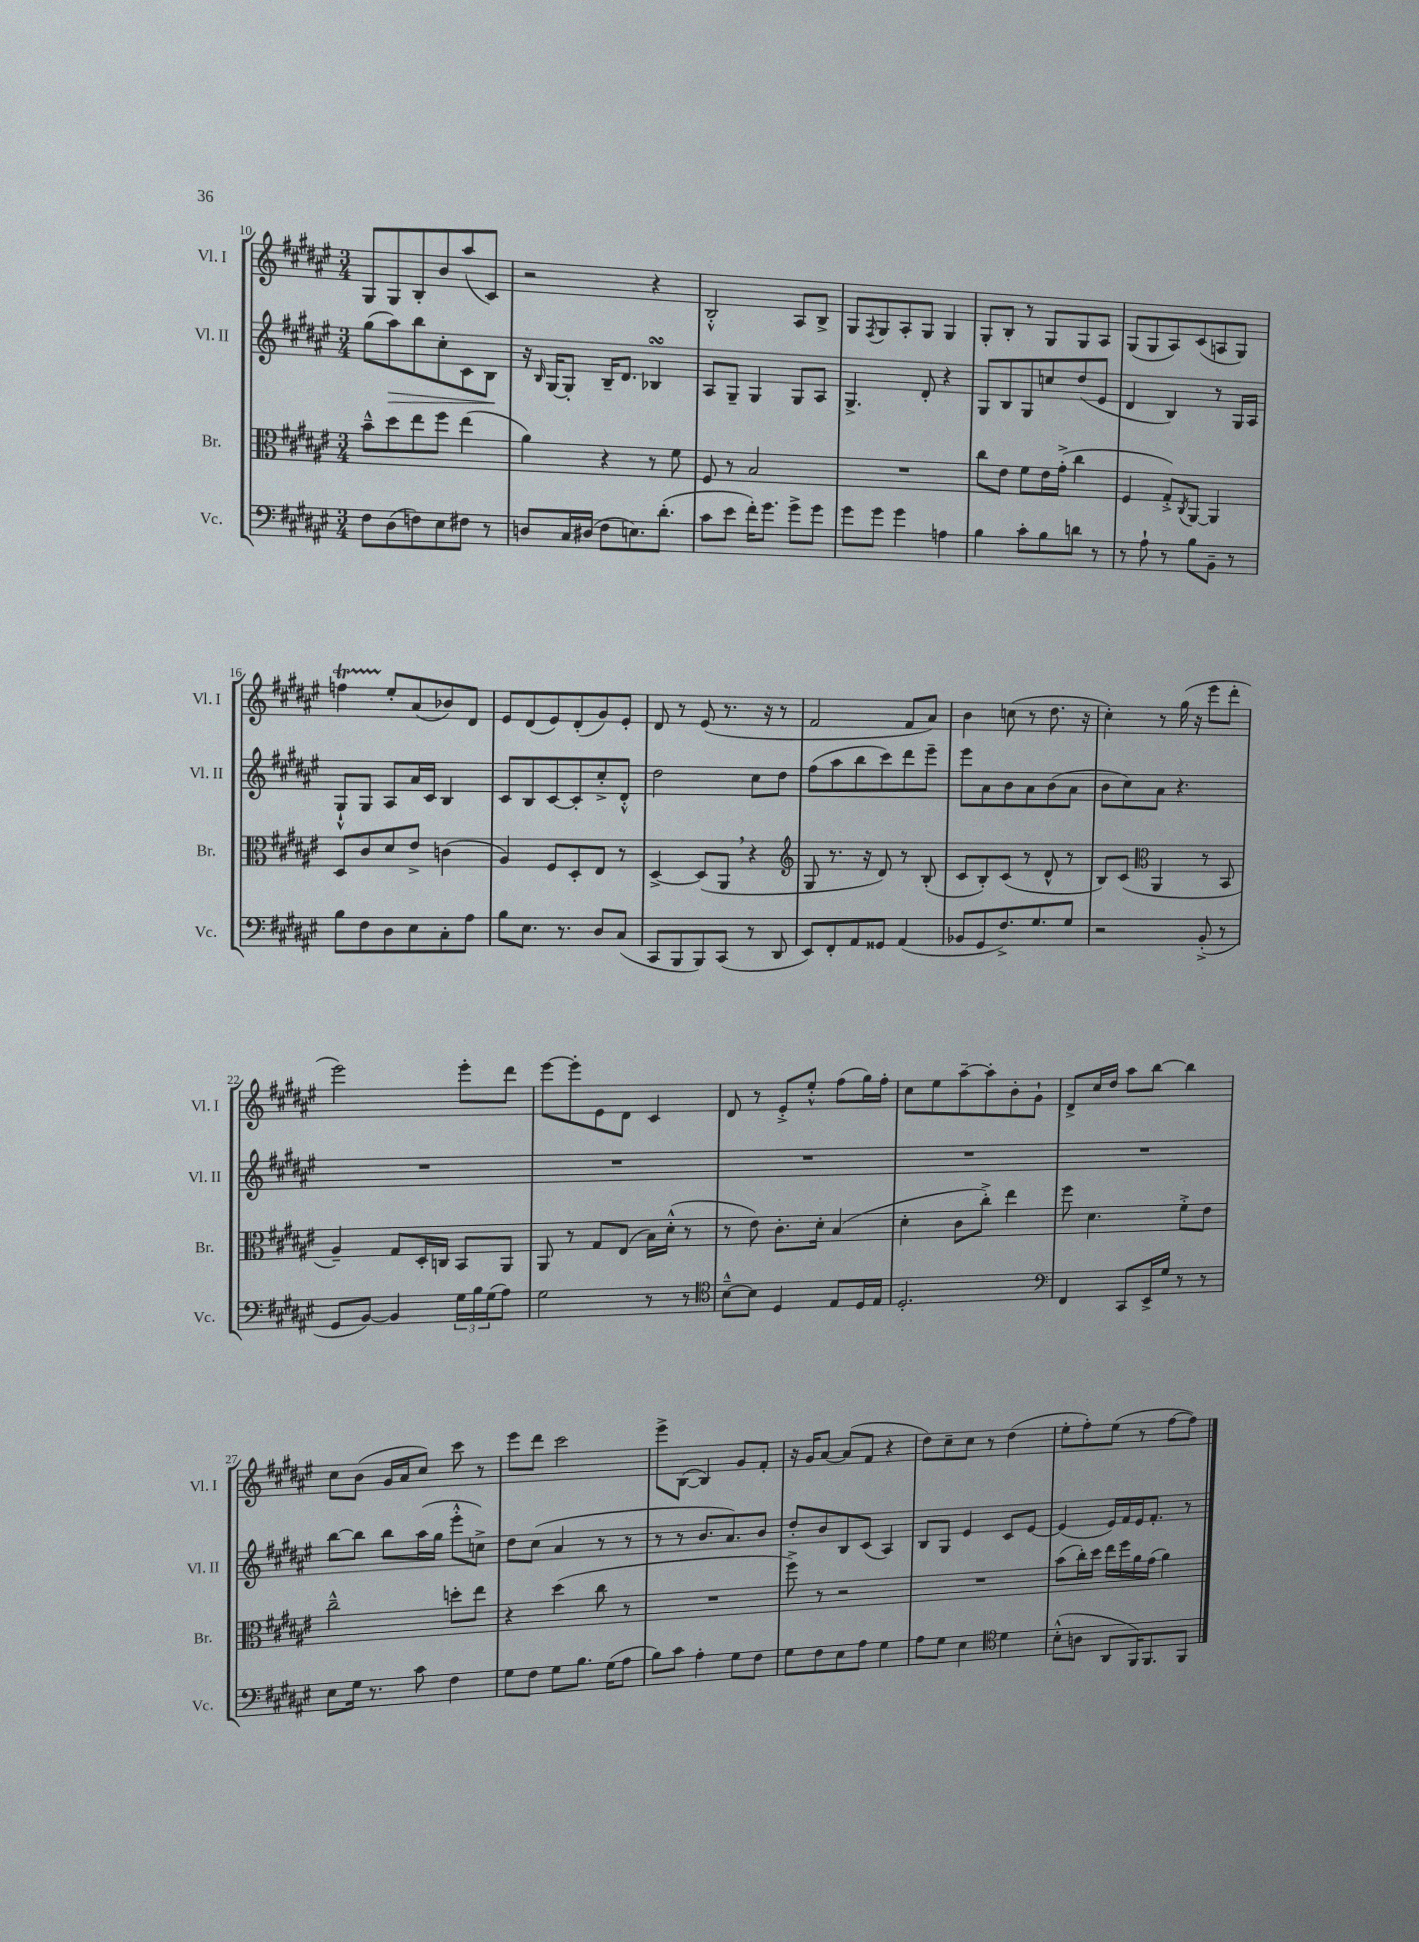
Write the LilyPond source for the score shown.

<<
\new StaffGroup <<
\new Staff = "s0" \with { instrumentName = "Vl. I" shortInstrumentName = "Vl. I" } {
    \clef treble \key fis \major \numericTimeSignature \time 3/4
    gis8 gis8 b8-. b'8 ais''8( cis'8) |
    r2 r4 |
    b2-.-^ ais8 b8-> |
    gis8 \acciaccatura { fis8 } gis8 ais8-. gis8 gis4 |
    gis8-. b8-. r8 gis8 gis8 ais8 |
    gis8( gis8 ais8) cis'8( a8 gis8) |
    f''4\startTrillSpan eis''8-.\stopTrillSpan ais'8( bes'8) dis'8 |
    eis'8 dis'8( eis'8) dis'8-.( gis'8) eis'8-. |
    dis'8 r8 eis'8( r8. r16 r8 |
    fis'2 fis'8 ais'8) |
    b'4 c''8( r8 dis''8. r16 |
    cis''4-.) r8 gis''16( r16 eis'''8 dis'''8-. |
    eis'''2) eis'''8-. dis'''8 |
    eis'''8~ eis'''8-. eis'8 dis'8 cis'4 |
    dis'8 r8 eis'8-.-> eis''8-.-^ fis''8( gis''16) fis''16-. |
    cis''8 eis''8 ais''8~-- ais''8-. b'8-. gis'8-! |
    dis'8-> cis''16 dis''16 ais''8 b''8~ b''4 |
    cis''8 b'8( gis'16 ais'16 cis''8) cis'''8 r8 |
    eis'''8 dis'''8 cis'''2 |
    eis'''8-> b8~( b4) gis'8 fis'8-. |
    r16 gis'16 ais'8~ ais'8( fis'8 r4 |
    dis''8) cis''8-- cis''8 r8 dis''4( |
    eis''8-. fis''8-.) eis''8( r8 fis''8~ fis''8) \bar "|." |
}
\new Staff = "s1" \with { instrumentName = "Vl. II" shortInstrumentName = "Vl. II" } {
    \clef treble \key fis \major \numericTimeSignature \time 3/4
    gis''8( ais''8\>) b''8 cis''8-. cis'8 b8\! |
    r16 \grace { b16 } gis16~ gis8-. b16-- dis'8. bes4\turn |
    ais8 gis8-- gis4 gis8 ais8 |
    gis4.-> dis'8-. r4 |
    gis8 b8 gis8 c''8 dis''8( eis'8 |
    dis'4 b4) r8 gis16 ais16 |
    gis8-!-^ gis8 ais8 ais'16 cis'16 b4 |
    cis'8 b8 cis'8~ cis'8-. cis''8-.-> dis'8-.-^ |
    dis''2 cis''8 dis''8 |
    fis''8( ais''8 b''8 cis'''8) dis'''8 eis'''8-- |
    eis'''8 ais'8 b'8 ais'8 b'8( ais'8 |
    b'8 cis''8) ais'8 r4. |
    R2. |
    R2. |
    R2. |
    R2. |
    R2. |
    b''8~ b''8 b''8 ais''16( gis''16 eis'''8-.-^ c''8->) |
    dis''8 cis''8( ais'4 r8 r8 |
    r8 r8 b'8. ais'8.) b'8 |
    dis''8-. b'8 b8 cis'8( ais4) |
    b8 gis8 eis'4 cis'8 eis'8~ |
    eis'4( eis'16) fis'16 eis'16 fis'8.-. r8 \bar "|." |
}
\new Staff = "s2" \with { instrumentName = "Br." shortInstrumentName = "Br." } {
    \clef alto \key fis \major \numericTimeSignature \time 3/4
    b'8---^ dis''8 eis''8 fis''8 eis''4( |
    ais'4) r4 r8 fis'8 |
    fis8 r8 b2 |
    R2. |
    cis''8 eis'8 fis'8 eis'16 gis'16-.->( cis''4 |
    fis4 gis8-.->) \acciaccatura { cis8 } ais,8~ ais,4 |
    dis8 cis'8 dis'8 eis'8-> c'4( |
    ais4) fis8 dis8-. eis8 r8 |
    dis4~-> dis8( ais,8 \breathe r4 |
    \clef treble gis8 r8. r16 dis'8) r8 b8-.( |
    cis'8 b8-.) cis'8( r8 dis'8-^ r8 |
    b8) cis'8( \clef alto ais,4 r8 b,8 |
    ais4--) gis8 dis16-. c16 b,8 ais,8 |
    ais,8 r8 gis8 eis8( b16) dis'16-.-^( r8 |
    r8 eis'8) cis'8.-. dis'16-. b4( |
    dis'4-. cis'8 cis''8-.->) eis''4 |
    fis''8 dis'4. fis'8-.-> eis'8 |
    cis''2---^ d''8-. eis''8 |
    r4 dis''4( cis''8 r8 |
    R2. |
    fis''8->) r8 r2 |
    R2. |
    b'8( cis''16-.) dis''16 eis''16 fis''16 ais'16 gis'16( ais'4) \bar "|." |
}
\new Staff = "s3" \with { instrumentName = "Vc." shortInstrumentName = "Vc." } {
    \clef bass \key fis \major \numericTimeSignature \time 3/4
    fis8 dis8( f8) eis8 fis8 r8 |
    d8 cis16 dis16( fis8 e8.) dis'8.-.( |
    cis'8 eis'8 fis'16-.) gis'8. gis'8-> gis'8 |
    gis'8 gis'8 gis'4 a4 |
    b4 cis'8-. b8 d'8 r8 |
    r8 ais8-! r8 b8 b,8-- r8 |
    b8 fis8 dis8 eis8 cis8-. ais8 |
    b8 eis8. r8. dis8 cis8( |
    cis,8 b,,8 b,,8) cis,8( r8 dis,8 |
    eis,8) fis,8-. ais,8 gisis,8 ais,4( |
    bes,8 gis,8 fis8.->) gis8. gis8 |
    r2 b,8-.->( r8 |
    gis,8 b,8~) b,4 \tuplet 3/2 { gis16 b16 gis16( } ais8) |
    gis2 r8 r8 |
    \clef tenor b8~---^ b8 dis4 eis8 dis16 eis16 |
    dis2.-. |
    \clef bass fis,4 cis,8 eis,16-> gis16 r8 r8 |
    eis8 gis16 r8. cis'8 fis4 |
    gis8 fis8 gis8 b8. gis16( ais8 |
    b8) cis'8 ais4-. gis8 fis8 |
    gis8 fis8 eis8 ais8 gis4 |
    ais8 gis8 eis4 \clef tenor dis'4 |
    b8-.-^( a8 ais,8 fis,16) fis,8. fis,8 \bar "|." |
}
>>
>>
\layout { \context { \Score currentBarNumber = #10 } }
